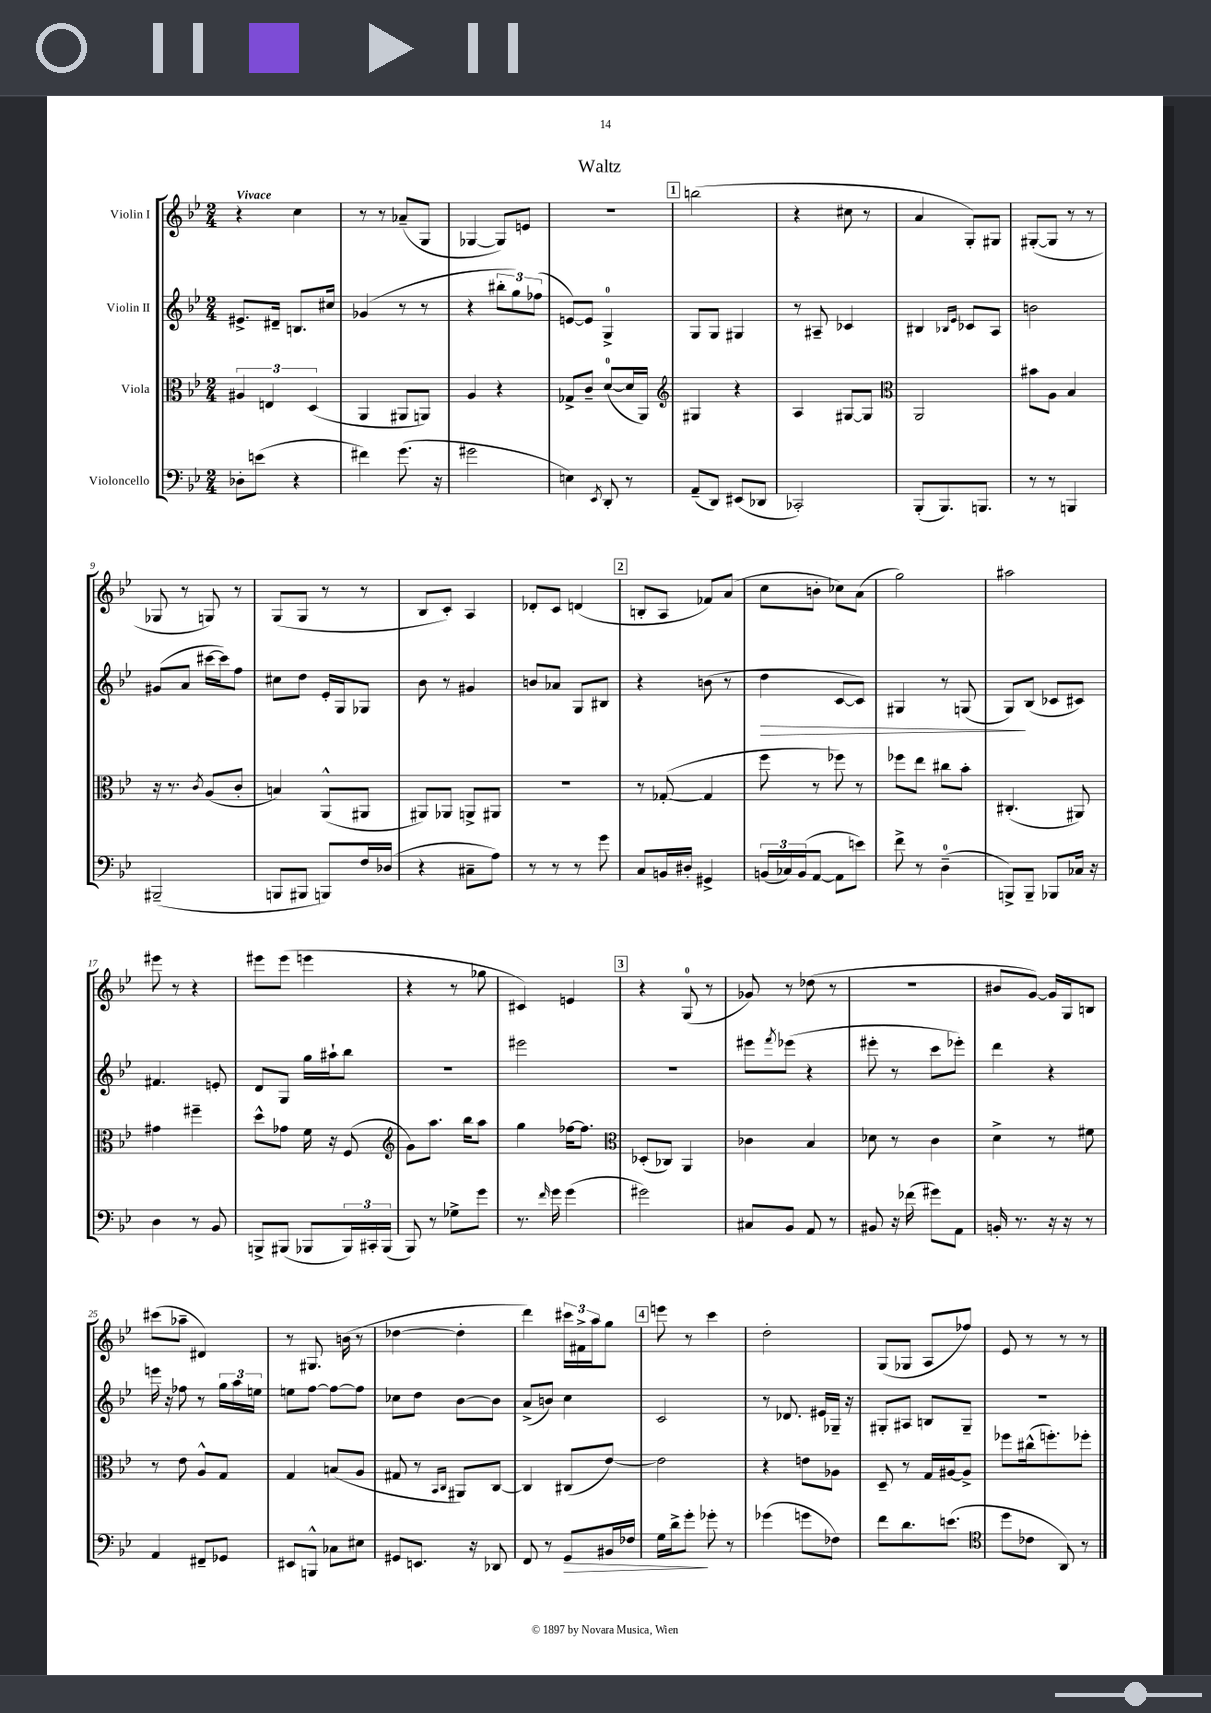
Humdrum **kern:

**kern	**kern	**kern	**kern
*staff4	*staff3	*staff2	*staff1
*clefF4	*clefC3	*clefG2	*clefG2
*k[b-e-]	*k[b-e-]	*k[b-e-]	*k[b-e-]
*M2/4	*M2/4	*M2/4	*M2/4
8D-'	6A#	8.e#^	4r
(8e	.	.	.
.	6E	.	.
.	.	16d#~	.
4r	.	8.B	4cc
.	(6D	.	.
.	.	16cc#	.
=	=	=	=
4f#)	4AA	(4g-	8r
.	.	.	8r
(8.g	8AA#	8r	(8a-~
.	8AA)	8r	8G
16r	.	.	.
=	=	=	=
2g#	4A	4r	[4G-
.	4r	12bb#'	8G-])
.	.	12gg)	.
.	.	.	8e
.	.	(12ff-	.
=	=	=	=
4E)	8G-^	[8e)	2r
.	8c~	8e]	.
8qEE-	.	.	.
8DD'	([8d	4G^	.
8r	16d]	.	.
.	16AA)	.	.
=	=	=	=
*	*clefG2	*	*
(8AA~	4G#	8G	(2bb
8DD)	.	8G	.
(8EE#	4r	4G#	.
8DD-	.	.	.
=	=	=	=
2CC-')	4A	8r	4r
.	.	8A#~	.
.	[8G#	4c-	8cc#
.	8G#]	.	8r
=	=	=	=
*	*clefC3	*	*
(8BBB-'	2AA	4B#	4a
8.BBB-)	.	.	.
.	.	16qqB-	.
.	.	16qqe-	.
.	.	8c-	8G')
8.BBB	.	.	.
.	.	8A	8G#
=	=	=	=
8r	8b#	2b	([8G#'
8r	8A	.	8G#]
4BBB	4B-	.	8r
.	.	.	8r
=	=	=	=
(2BBB#~	16r	(8g#	8G-
.	8.r	.	.
.	.	8a	8r
.	8qc	.	.
.	(8A	[16ccc#	8G)
.	.	16ccc#])	.
.	8c'	8ff	8r
=	=	=	=
8BBB	4B)	8cc#	(8G
8BBB#	.	8dd	8G
8BBB)	(8AA^^	16e-'	8r
.	.	16G	.
16F	8AA#	8G-	8r
(16D-	.	.	.
=	=	=	=
4r	8AA#)	8b-	8B-
.	8AA-	8r	8c')
8C#~	8AA^	4g#	4A
8A)	8AA#	.	.
=	=	=	=
8r	2r	8b	8d-'
8r	.	8a-	8c
8r	.	8G	(4d
8g	.	8B#	.
=	=	=	=
8C	8r	4r	8B'
16BB	([8G-'	.	8A
16D#'	.	.	.
4GG#^	4G-]	(8b	8f-)
.	.	8r	(8a
=	=	=	=
(24BB	8ff	4dd	8cc
24C-)	.	.	.
(24BB	.	.	.
[8AA	8r	.	8b'
8AA]	8ff-)	[8c	8cc-)
8e)	8r	8c])	(8a
=	=	=	=
8f^	8ff-	4G#	2gg)
8r	8ee-	.	.
(4D~	8cc#	8r	.
.	8b-'	(8G	.
=	=	=	=
8BBB^)	(4.C#'	8G)	2aa#
8BBB~	.	(8B-	.
8BBB-	.	8c-	.
16C-	8AA#)	8c#)	.
16r	.	.	.
=	=	=	=
4D	4g#	4.f#	8eee#
.	.	.	8r
8r	4ff#~	.	4r
8BB-	.	8e'	.
=	=	=	=
8BBB^	8dd^^	8d	8eee#
(8BBB#	8g-	8G	(8eee#
8BBB-	16f	16gg	4eee
.	16r	16aa#`	.
24BBB-)	(8F	8bb-	.
24CC#'	.	.	.
(24BBB-	.	.	.
=	=	=	=
*	*clefG2	*	*
8BBB-)	8g)	2r	4r
8r	8.aa	.	.
8G-^	.	.	8r
.	16bb-	.	.
8g	8aa	.	8gg-
=	=	=	=
8.r	4gg	2eee#	4c#)
16qqf	.	.	.
16g	.	.	.
(4g	[16ff-	.	4e
.	8.ff-]	.	.
=	=	=	=
*	*clefC3	*	*
2g#)	(8D-'	2r	4r
.	8C-)	.	.
.	4AA	.	(8G
.	.	.	8r
=	=	=	=
8C#	4c-	8eee#	8g-)
.	.	8qfff	.
8BB-	.	(8eee-	8r
8AA	4B-	4r	(8dd-
8r	.	.	8r
=	=	=	=
8BB#	8d-	8eee#'	2r
16r	8r	8r	.
(16f-	.	.	.
8g#)	4c	8ccc	.
8AA	.	8eee-')	.
=	=	=	=
16BB'	4d^	4ddd	8b#
8.r	.	.	.
.	.	.	[8g)
16r	8r	4r	16g]
16r	.	.	16G
8r	8f#	.	8B
=	=	=	=
4AA	8r	16eee	(8ccc#
.	.	16r	.
.	8e-	8ff-	8aa-~
8FF#~	8A^^	8r	4d#)
8GG-	8G	24gg	.
.	.	24aa	.
.	.	24ee	.
=	=	=	=
8EE#	4G	8ee	8r
8BBB^^	.	[8ff	8.G#
8C-	(8B	8ff_	.
.	.	.	(16b
8E#	8A	8ff]	8r
=	=	=	=
8GG#	8G#	8cc-	[4dd-
8.EE	8r	8dd	.
.	16qqBB-	.	.
.	16qqC	.	.
.	8AA#)	[8b-	4dd-']
16r	.	.	.
8DD-	[8C	8b-]	.
=	=	=	=
8FF	4C]	(8a^	4ddd)
8r	.	8b)	.
8GG	(8C#	4cc	24ccc#
.	.	.	24f#^
.	.	.	24aa
16BB#	[8e-)	.	8gg
16F-	.	.	.
=	=	=	=
16G	2e-]	2c	8eee
16d^	.	.	.
8g'	.	.	8r
8g-'	.	.	4ccc
8r	.	.	.
=	=	=	=
(4g-	4r	8r	2dd'
.	.	8.d-	.
8g	8e	.	.
.	.	16e#	.
8F-)	8A-	16G-~	.
.	.	16r	.
=	=	=	=
8f	8D~	8G#'	(8G
8.d	8r	8A#	8G-
.	16G	8B	8A
(8.e	[16A#	.	.
.	8A#^]	8G#~	8ff-)
=	=	=	=
*clefC4	*	*	*
8dd	8ff-	2r	8e-
8c-	(16cc#^^	.	8r
.	8.ff')	.	.
8AA)	.	.	8r
8r	8ff-'	.	8r
==	==	==	==
*-	*-	*-	*-
